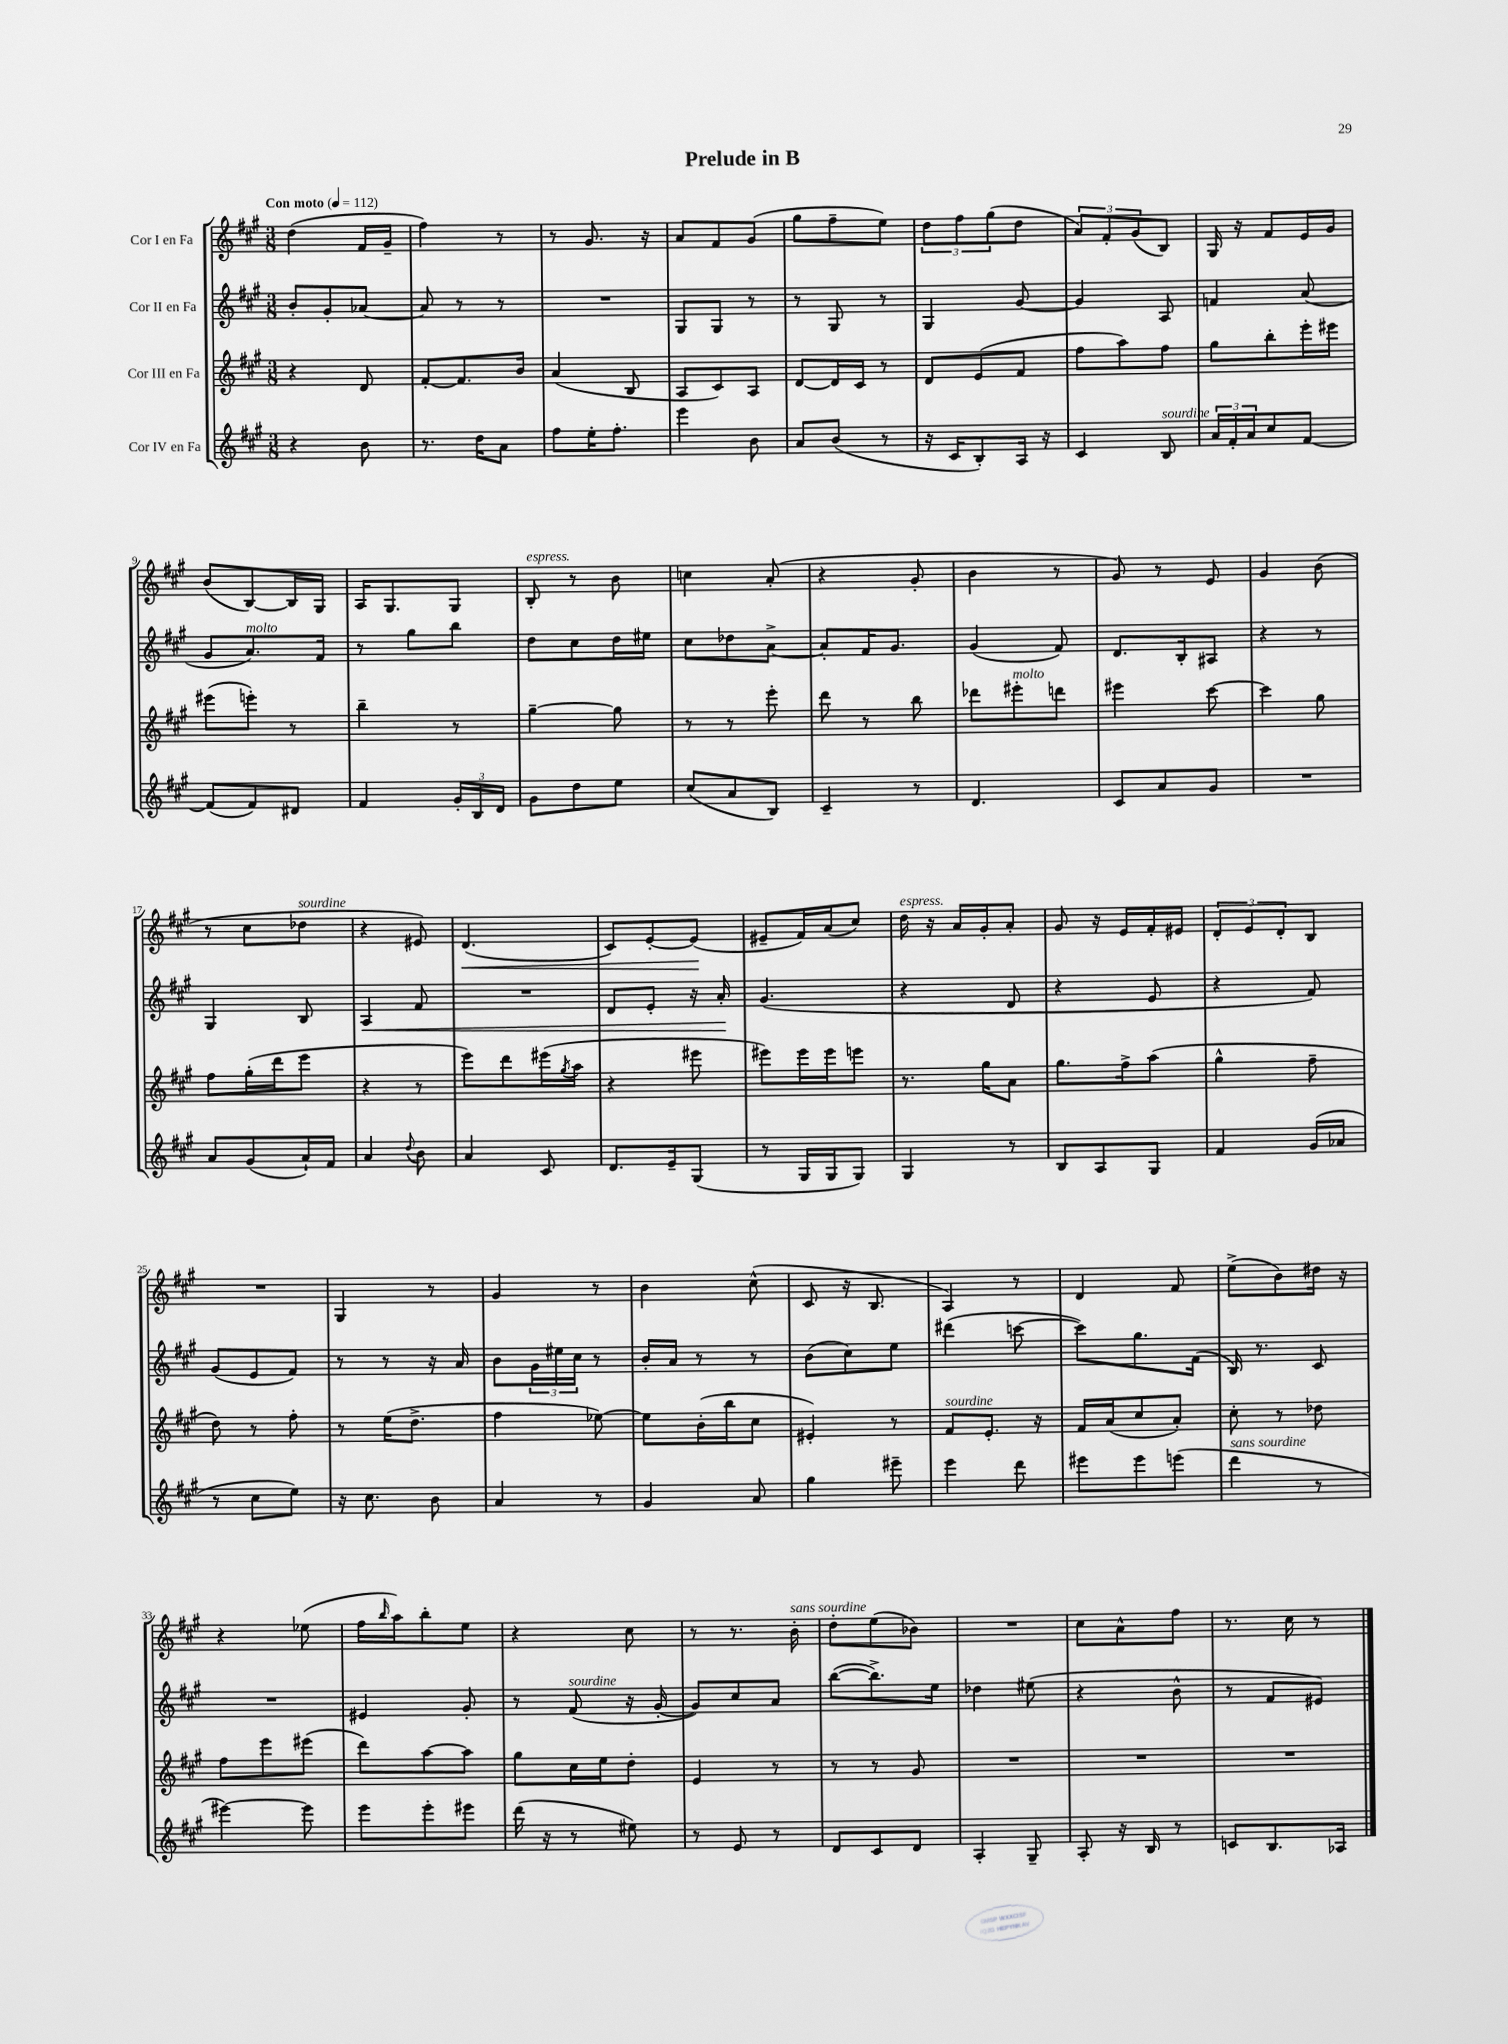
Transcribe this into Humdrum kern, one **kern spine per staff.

**kern	**kern	**kern	**kern
*staff4	*staff3	*staff2	*staff1
*clefG2	*clefG2	*clefG2	*clefG2
*k[f#c#g#]	*k[f#c#g#]	*k[f#c#g#]	*k[f#c#g#]
*M3/8	*M3/8	*M3/8	*M3/8
*MM112	*MM112	*MM112	*MM112
4r	4r	8b'	(4dd
.	.	8g#'	.
8b	8d	[8a-	16f#
.	.	.	16g#~
=	=	=	=
8.r	[8f#'	8a-]	4ff#)
.	8.f#]	8r	.
16dd	.	.	.
8a	.	8r	8r
.	16b	.	.
=	=	=	=
8ff#	(4a	4.r	8r
16ee'	.	.	8.g#
8.ff#'	.	.	.
.	8B	.	.
.	.	.	16r
=	=	=	=
4eee	8A	8G#	8a
.	8c#)	8G#	8f#
8b	8A	8r	(8g#
=	=	=	=
8a	[8d	8r	8gg#
(8b	16d]	8G#	8ff#~
.	16c#	.	.
8r	8r	8r	8ee)
=	=	=	=
16r	8d	4G#	12dd
16c#	.	.	.
.	.	.	12ff#
8B')	(8e	.	.
.	.	.	(12gg#
16A	8f#	[8g#	8dd
16r	.	.	.
=	=	=	=
4c#	8ff#	4g#]	12a)
.	.	.	12f#'
.	8aa)	.	.
.	.	.	(12g#
8B	8ff#	8A	8B)
=	=	=	=
24a	8gg#	4f	16G#
24f#'	.	.	.
.	.	.	16r
24a	.	.	.
8cc#	8bb'	.	8f#
[8f#	16eee'	(8a	16e
.	16eee#	.	16g#
=	=	=	=
(8f#]	(8eee#	8g#	(8b
8f#)	8eee')	8.a)	[8B)
8d#	8r	.	16B]
.	.	16f#	16G#
=	=	=	=
4f#	4bb~	8r	16A
.	.	.	8.G#
.	.	8gg#	.
24g#'	8r	8bb	8G#
24B	.	.	.
24d	.	.	.
=	=	=	=
8g#	[4gg#~	8dd	8B'
8dd	.	8cc#	8r
8ee	8gg#]	16dd	8b
.	.	16ee#	.
=	=	=	=
(8cc#	8r	8cc#	4cc
8a	8r	8dd-	.
8B)	8eee'	[8a^	(8a'
=	=	=	=
4c#~	8ddd	8a']	4r
.	8r	16f#	.
.	.	8.g#	.
8r	8bb	.	8g#'
=	=	=	=
4.d	8ddd-	(4g#	4b
.	8eee#'	.	.
.	8ddd	8f#)	8r
=	=	=	=
8c#	4eee#	8.d	8g#)
8a	.	.	8r
.	.	16B'	.
8g#	[8ccc#	8A#	8e
=	=	=	=
4.r	4ccc#]	4r	4g#
.	8gg#	8r	(8b
=	=	=	=
8a	8ff#	4G#	8r
(8g#	(16gg#'	.	8cc#
.	16ddd	.	.
16a`)	8eee	8B	8dd-
16f#	.	.	.
=	=	=	=
4a	4r	4A	4r
8qqdd	.	.	.
8b	8r	8f#	8e#)
=	=	=	=
4a	8eee)	4.r	(4.d
.	8ddd	.	.
8c#	(16eee#	.	.
.	8qgg#	.	.
.	16aa	.	.
=	=	=	=
8.d	4r	8d	8c#)
.	.	8e'	[8e'
16e~	.	.	.
(8G#	8eee#	16r	(8e]
.	.	16a'	.
=	=	=	=
8r	8eee#)	(4.g#	8e#~
16G#	16eee#	.	16f#)
16G#	16eee#	.	(16a
8G#)	8eee	.	8cc#)
=	=	=	=
4G#	8.r	4r	16dd
.	.	.	16r
.	.	.	16a
.	16gg#	.	16g#'
8r	8a	8d	8a'
=	=	=	=
8B	8.gg#	4r	8g#
8A	.	.	16r
.	16ff#^	.	16e
8G#	(8aa	8e	16f#'
.	.	.	16e#
=	=	=	=
4f#	4gg#^^	4r	12d'
.	.	.	12e
.	.	.	12d'
(16g#	8ff#~	8f#)	8B
16a-	.	.	.
=	=	=	=
8r	8dd)	(8g#	4.r
8cc#	8r	8e	.
8ee)	8ff#'	8f#)	.
=	=	=	=
16r	8r	8r	4G#
8.cc#	.	.	.
.	(16ee	8r	.
.	8.dd^	.	.
8b	.	16r	8r
.	.	16a	.
=	=	=	=
4a	4ff#	8b	4g#
.	.	24g#	.
.	.	24ee#	.
.	.	24cc#	.
8r	[8ee-)	8r	8r
=	=	=	=
4g#	8ee-]	16b'	4b
.	.	16a	.
.	(16b'	8r	.
.	16bb	.	.
8a	8cc#	8r	(8cc#^^
=	=	=	=
4gg#	4e#')	(8b	8c#
.	.	8cc#)	16r
.	.	.	8.B
8eee#~	8r	8ee	.
=	=	=	=
4eee	8f#	(4ddd#	4A)
.	8.e'	.	.
8ddd	.	[8ccc	8r
.	16r	.	.
=	=	=	=
8eee#	16f#	8ccc])	4d
.	(16a	.	.
8eee#	8cc#	8.gg#	.
(8eee	8a')	.	8f#
.	.	(16f#	.
=	=	=	=
4ddd	8cc#'	16B)	(8ee^
.	.	8.r	.
.	8r	.	8b)
8r	8dd-	8c#	16dd#
.	.	.	16r
=	=	=	=
[4eee#)	8ff#	4.r	4r
.	8eee	.	.
8eee#]	(8eee#	.	(8ee-
=	=	=	=
8eee	8ddd)	4e#	16ff#
.	.	.	16qqbb
.	.	.	16aa)
8eee'	[8aa	.	8bb'
8eee#	8aa]	8g#'	8ee
=	=	=	=
(16ddd	8gg#	8r	4r
16r	.	.	.
8r	16cc#	(8f#	.
.	16ee	.	.
8ee#)	8dd'	16r	8cc#
.	.	[16g#'	.
=	=	=	=
8r	4e	8g#])	8r
8e	.	8cc#	8.r
8r	8r	8a	.
.	.	.	16b'
=	=	=	=
8d	8r	([8bb	8dd'
8c#	8r	8.bb^])	(8ee
8d	8g#	.	8b-)
.	.	16ee	.
=	=	=	=
4A'	4.r	4dd-	4.r
8G#~	.	(8ee#	.
=	=	=	=
8A'	4.r	4r	8cc#
16r	.	.	8a^^
16B	.	.	.
8r	.	8b^^	8ff#
=	=	=	=
8c	4.r	8r	8.r
8.B	.	8f#	.
.	.	.	16cc#
.	.	8e#)	8r
16A-	.	.	.
==	==	==	==
*-	*-	*-	*-
